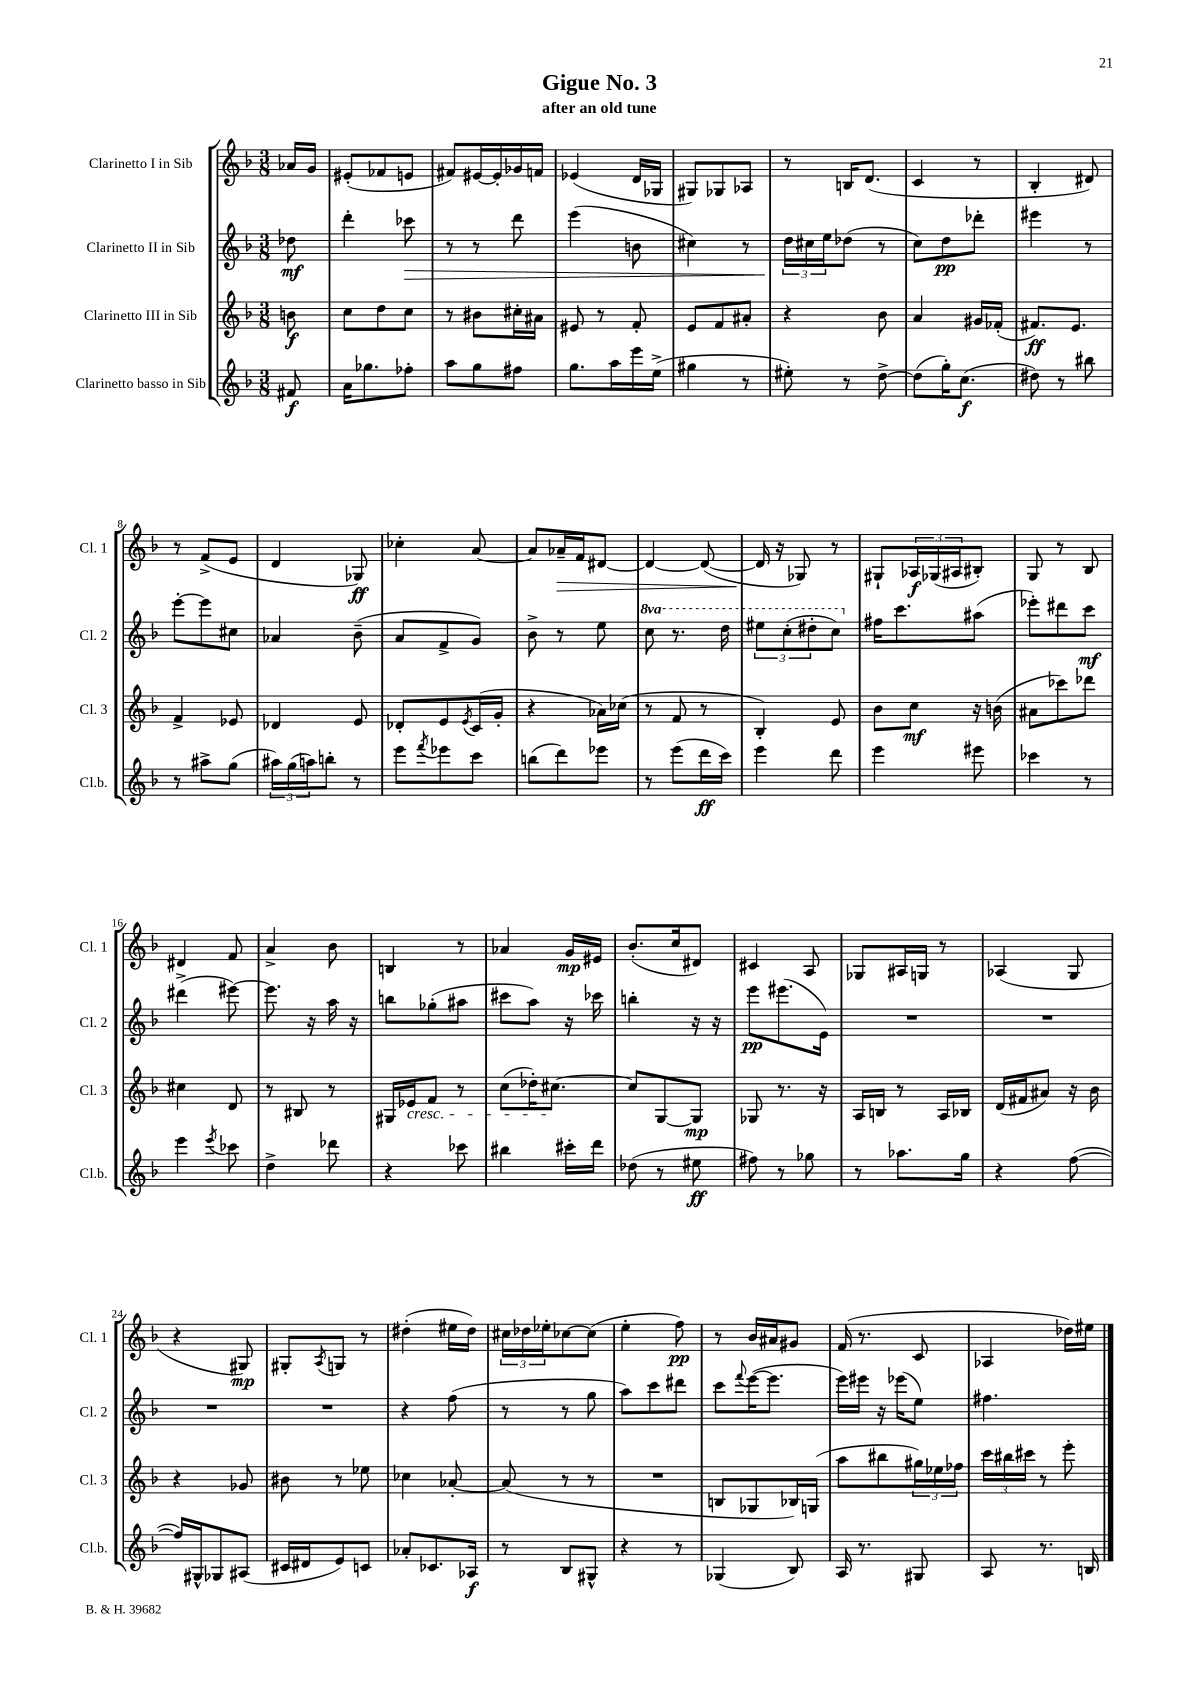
\header { title = "Gigue No. 3" subtitle = "after an old tune" }
<<
\new StaffGroup <<
\new Staff = "s0" \with { instrumentName = "Clarinetto I in Sib" shortInstrumentName = "Cl. 1" } {
    \clef treble \key f \major \numericTimeSignature \time 3/8 \partial 8
    aes'16 g'16 |
    eis'8-.( fes'8 e'8 |
    fis'8) eis'16~ eis'16-. ges'16 f'16 |
    ees'4( d'16 ges16 |
    gis8) ges8 aes8 |
    r8 b16 d'8.( |
    c'4 r8 |
    bes4-. dis'8) |
    r8 f'8->( e'8 |
    d'4 ges8\ff) |
    ces''4-. a'8~ |
    a'8 aes'16--\> f'16 dis'8~ |
    dis'4~ dis'8~( |
    dis'16\! r16 ges8) r8 |
    gis8-! \tuplet 3/2 { aes16\f ges16( ais16 } bis8-.) |
    g8 r8 bes8 |
    dis'4 f'8 |
    a'4-> bes'8 |
    b4 r8 |
    aes'4 g'16\mp eis'16 |
    bes'8.-.( c''16 dis'8) |
    cis'4 a8 |
    ges8 ais16 g16 r8 |
    aes4( g8 |
    r4 gis8\mp) |
    gis8-. \acciaccatura { a8 } g8 r8 |
    dis''4-.( eis''16 dis''16) |
    \tuplet 3/2 { cis''16 des''16 ees''16-. } ces''8~ ces''8( |
    e''4-. f''8\pp) |
    r8 bes'16 ais'16 gis'8 |
    f'16( r8. c'8 |
    aes4 des''16) eis''16 \bar "|." |
}
\new Staff = "s1" \with { instrumentName = "Clarinetto II in Sib" shortInstrumentName = "Cl. 2" } {
    \clef treble \key f \major \numericTimeSignature \time 3/8 \set Staff.ottavationMarkups = #ottavation-simple-ordinals \partial 8
    des''8\mf |
    d'''4-. ces'''8\> |
    r8 r8 d'''8 |
    e'''4( b'8 |
    cis''4) r8 |
    \tuplet 3/2 { d''16\! cis''16 e''16 } des''8( r8 |
    c''8) d''8\pp des'''8-. |
    eis'''4 r8 |
    e'''8~-. e'''8 cis''8 |
    aes'4 bes'8--( |
    a'8 f'8-> g'8) |
    bes'8-> r8 e''8 |
    \ottava #1 c'''8 r8. d'''16 |
    \tuplet 3/2 { eis'''8 c'''8-.( dis'''8-. } c'''8) \ottava #0 |
    fis''16 c'''8. ais''8( |
    ees'''8-.) dis'''8 c'''8\mf |
    dis'''4->( eis'''8~) |
    eis'''8. r16 a''16 r16 |
    b''8 ges''8-.( ais''8 |
    cis'''8 a''8) r16 ces'''16 |
    b''4-. r16 r16 |
    e'''8\pp eis'''8.( e'16) |
    R4. |
    R4. |
    R4. |
    R4. |
    r4 f''8( |
    r8 r8 g''8 |
    a''8) c'''8 dis'''8 |
    c'''8 \appoggiatura { f'''8 } e'''16~( e'''8. |
    e'''16) eis'''16 r16 ees'''16( e''8) |
    fis''4. \bar "|." |
}
\new Staff = "s2" \with { instrumentName = "Clarinetto III in Sib" shortInstrumentName = "Cl. 3" } {
    \clef treble \key f \major \numericTimeSignature \time 3/8 \partial 8
    b'8\f |
    c''8 d''8 c''8 |
    r8 bis'8 cis''16-. ais'16 |
    eis'8 r8 f'8-. |
    e'8 f'8 ais'8-. |
    r4 bes'8 |
    a'4 gis'16 fes'16-.( |
    fis'8.\ff) e'8. |
    f'4-> ees'8 |
    des'4 e'8 |
    des'8-. e'8 \acciaccatura { e'8 } c'16( g'16-. |
    r4 aes'16) ces''16( |
    r8 f'8 r8 |
    bes4-.) e'8 |
    bes'8 c''8\mf r16 b'16( |
    ais'8 ces'''8) des'''8 |
    cis''4 d'8 |
    r8 bis8 r8 |
    gis16 ees'16\cresc f'8 r8 |
    c''8( des''16-.) cis''8.~\! |
    cis''8 g8~ g8\mp |
    ges8 r8. r16 |
    a16 b16 r8 a16 bes16 |
    d'16( fis'16 ais'8) r16 bes'16 |
    r4 ges'8 |
    bis'8 r8 ees''8 |
    ces''4 aes'8~-. |
    aes'8( r8 r8 |
    R4. |
    b8 ges8 bes16) g16( |
    a''8 bis''8 \tuplet 3/2 { gis''16) ees''16 fes''16 } |
    \tuplet 3/2 { c'''16 bis''16 cis'''16 } r8 e'''8-. \bar "|." |
}
\new Staff = "s3" \with { instrumentName = "Clarinetto basso in Sib" shortInstrumentName = "Cl.b." } {
    \clef treble \key f \major \numericTimeSignature \time 3/8 \partial 8
    fis'8\f |
    a'16 ges''8. fes''8-. |
    a''8 g''8 fis''8 |
    g''8. a''16 e'''16 e''16->( |
    gis''4 r8 |
    eis''8-.) r8 d''8~-> |
    d''8( g''16-.) c''8.\f( |
    dis''8) r8 bis''8 |
    r8 ais''8-> g''8( |
    \tuplet 3/2 { ais''16) g''16( a''16) } b''8-. r8 |
    e'''8 \acciaccatura { f'''8 } ees'''8 c'''8 |
    b''8( d'''8) ees'''8 |
    r8 e'''8( d'''16\ff c'''16) |
    e'''4 d'''8 |
    e'''4 eis'''8 |
    ces'''4 r8 |
    e'''4 \acciaccatura { e'''8 } ces'''8 |
    d''4-> des'''8 |
    r4 ces'''8 |
    bis''4 cis'''16-. d'''16 |
    des''8( r8 eis''8\ff |
    fis''8) r8 ges''8 |
    r8 aes''8. g''16 |
    r4 f''8~( |
    f''16) gis16-^ ges8 ais8( |
    cis'16 dis'16 e'8) c'8 |
    aes'8-. ces'8. aes16\f |
    r8 bes8 gis8-^ |
    r4 r8 |
    ges4( bes8) |
    a16 r8. gis8 |
    a8 r8. b16 \bar "|." |
}
>>
>>
